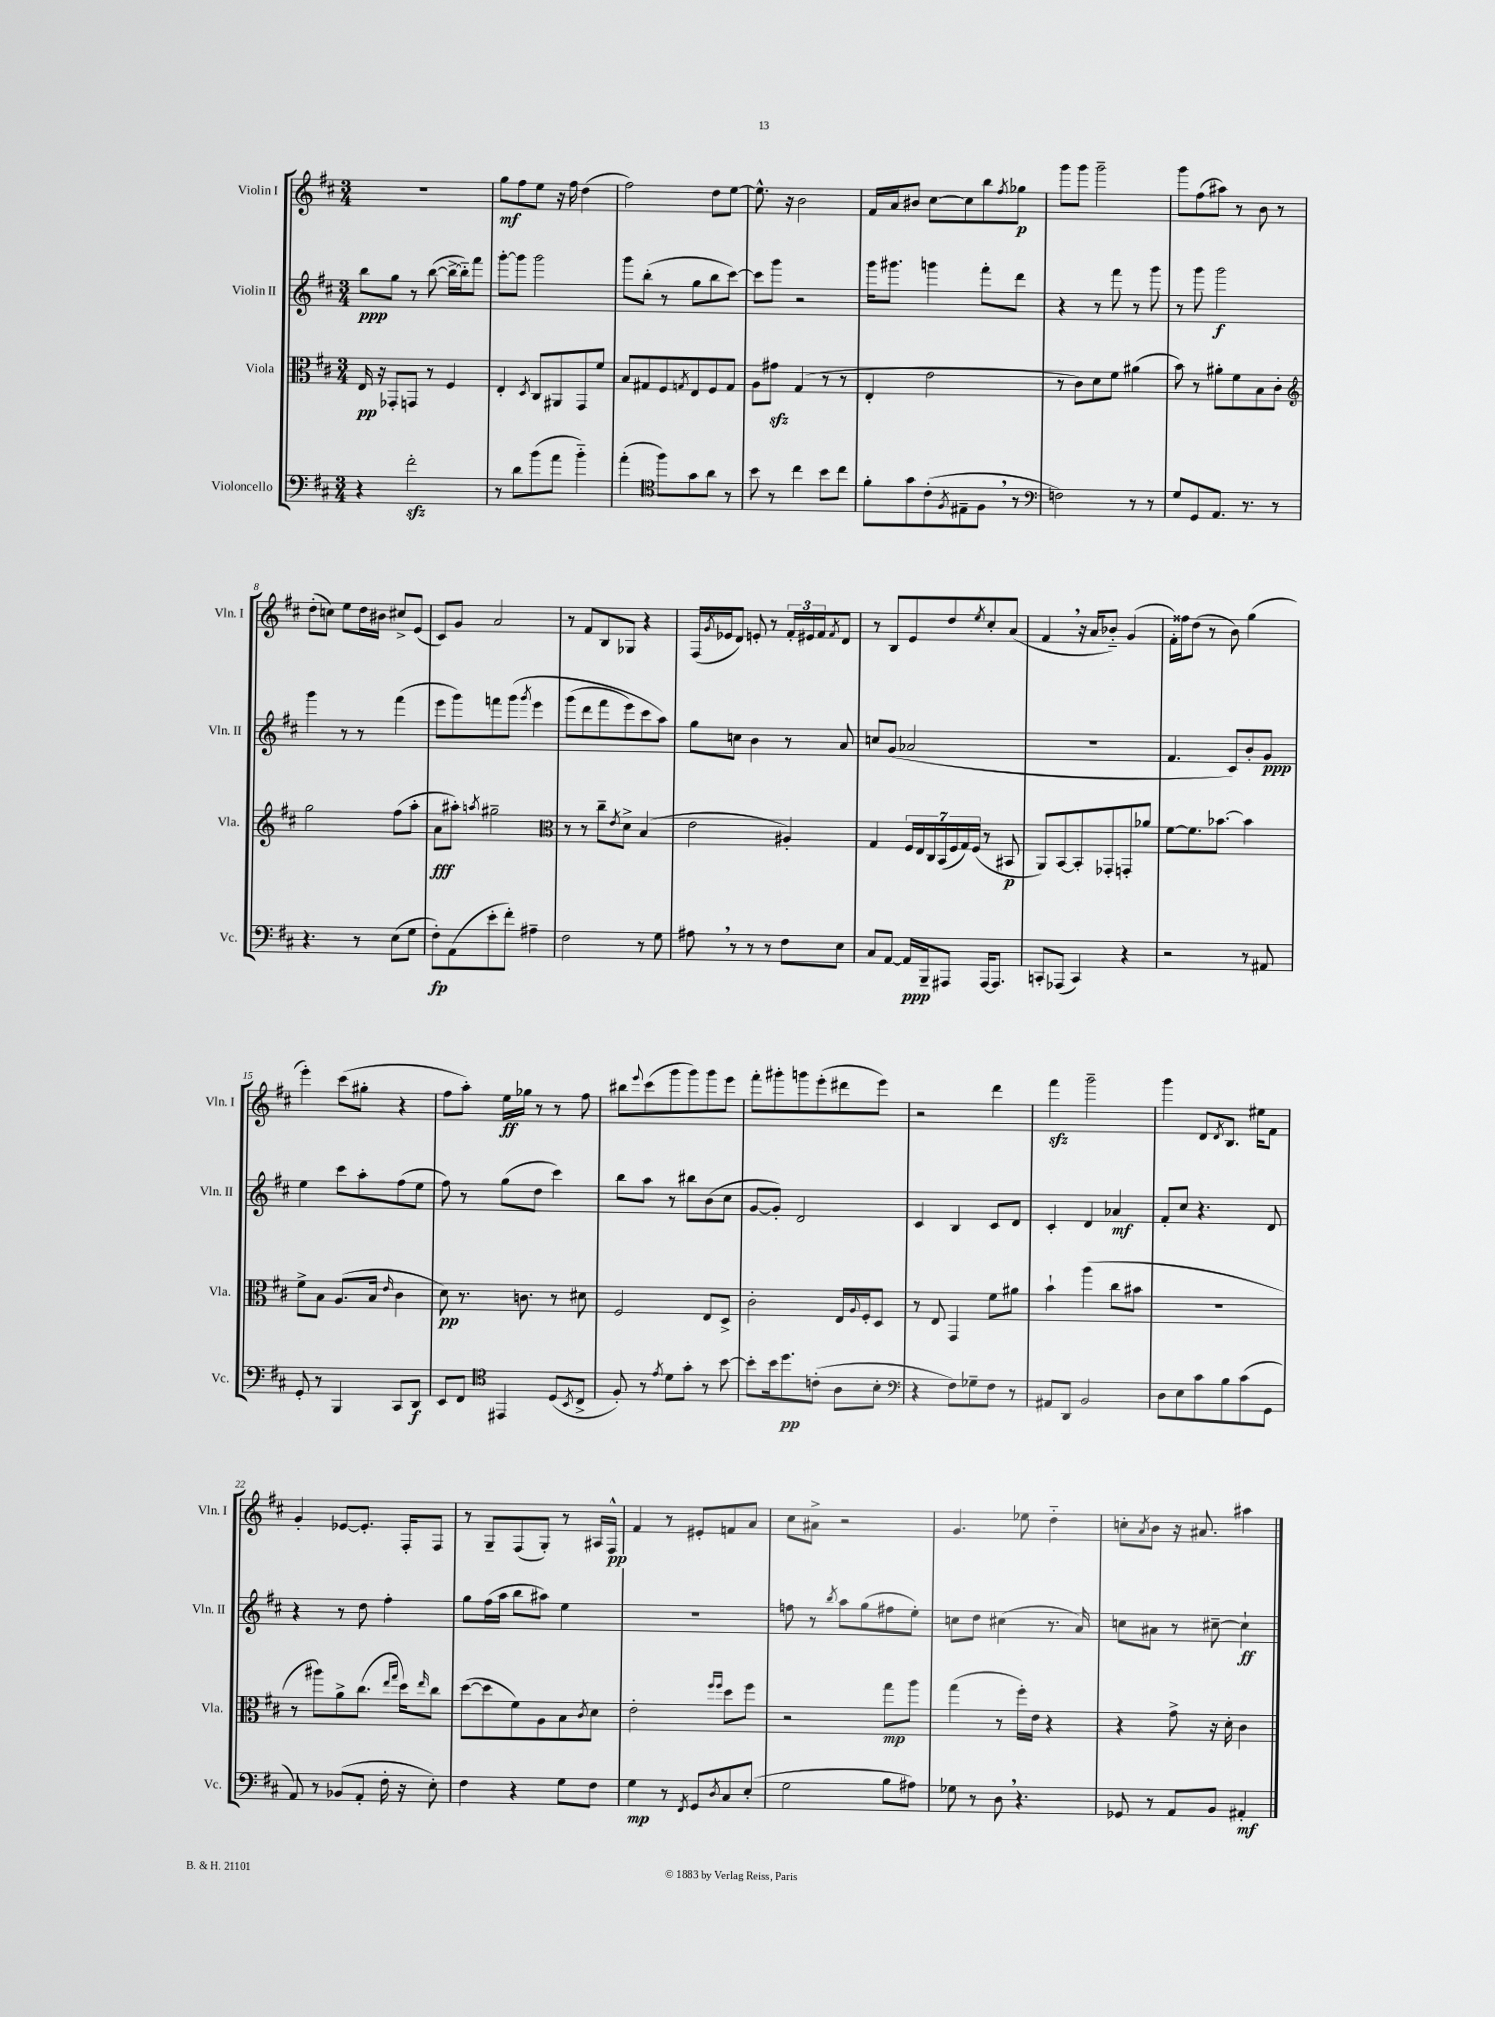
<<
\new StaffGroup <<
\new Staff = "s0" \with { instrumentName = "Violin I" shortInstrumentName = "Vln. I" } {
    \clef treble \key d \major \numericTimeSignature \time 3/4
    R2. |
    g''8\mf fis''8 e''8 r16 fis''16 d''4( |
    fis''2) d''8 e''8~ |
    e''8.-^ r16 b'2 |
    fis'16 a'16 bis'8 cis''8~ cis''8 b''8 \acciaccatura { fis''8 } ges''8\p |
    g'''8 g'''8 g'''2-- |
    g'''8 fis''8( ais''8) r8 b'8 r8 |
    d''8-.( c''8) e''8 d''16 bis'16 cis''8-> e'8( |
    cis'8) g'8 a'2 |
    r8 fis'8 b8 ges8 r4 |
    fis16( \acciaccatura { g'8 } ees'16 d'8) e'8-. r8 \tuplet 3/2 { fis'16-. eis'16 fis'16 } \acciaccatura { fis'8 } d'8 |
    r8 b8 e'8 d''8 \acciaccatura { e''8 } cis''8-. a'8( |
    fis'4 \breathe r16 a'16 bes'8-_) g'4( |
    fis'16-.) fisis''16 d''8( r8 b'8) g''4( |
    e'''4-.) cis'''8( gis''8-. r4 |
    fis''8 a''8-.) e''16\ff ges''16 r8 r8 fis''8 |
    bis''8 \appoggiatura { e'''8 } cis'''8( g'''8 g'''8) g'''8 e'''8 |
    fis'''8-. gis'''8-. g'''8 e'''8-.( dis'''8 e'''8) |
    r2 d'''4 |
    fis'''4\sfz g'''2-- |
    g'''4 d'8 \acciaccatura { d'8 } b8. eis''16 fis'8 |
    g'4-. ees'8~ ees'8.-. fis16-. fis8 |
    r8 g8-- fis8( g8-.) r8 ais16 fis16-^\pp |
    fis'4 r8 eis'8-. f'8 a'8 |
    cis''8 ais'8-> r2 |
    g'4. ees''8 d''4-_ |
    c''8-. \acciaccatura { a'8 } b'8 r16 ais'8. ais''4 \bar "|." |
}
\new Staff = "s1" \with { instrumentName = "Violin II" shortInstrumentName = "Vln. II" } {
    \clef treble \key d \major \numericTimeSignature \time 3/4
    b''8\ppp g''8 r8 b''8~( b''16~-> b''16-_) fis'''8 |
    g'''8~-. g'''8 g'''2 |
    g'''8 b''8-.( r8 g''8 b''8 cis'''8~) |
    cis'''8 g'''8 r2 |
    g'''16 gis'''8. g'''4 fis'''8-. d'''8 |
    r4 r8 fis'''8 r8 g'''8 |
    r8 g'''8 g'''2\f |
    g'''4 r8 r8 fis'''4( |
    e'''8 g'''8) f'''8 g'''8\( \acciaccatura { g'''8 } e'''4 |
    g'''8( d'''8 fis'''8 e'''8) cis'''8 a''8\) |
    g''8 c''8 b'4 r8 a'8 |
    c''8 g'8( aes'2 |
    R2. |
    fis'4. cis'8) b'8-. g'8\ppp |
    e''4 cis'''8 a''8-. fis''8( e''8 |
    fis''8) r8 g''8( d''8 cis'''4) |
    b''8 a''8 r8 bis''8 b'8( cis''8 |
    g'8~ g'8-.) d'2 |
    cis'4 b4 cis'8 d'8 |
    cis'4-. d'4 aes'4\mf |
    fis'8-. cis''8 r4. d'8 |
    r4 r8 d''8 fis''4-. |
    g''8 fis''16( a''16 b''8 ais''8) e''4 |
    R2. |
    f''8 r8 \acciaccatura { b''8 } a''8 g''8( fis''8 e''8-.) |
    c''8 d''8 cis''4( r8. a'16) |
    c''8 ais'8 r8 cis''8~-- cis''4-!\ff \bar "|." |
}
\new Staff = "s2" \with { instrumentName = "Viola" shortInstrumentName = "Vla." } {
    \clef alto \key d \major \numericTimeSignature \time 3/4
    e16\pp r16 ges,8-. g,8 r8 fis4 |
    e4-. \acciaccatura { d8 } cis8 ais,8 g,8 fis'8 |
    b8 gis8 fis8 \acciaccatura { g8 } e8 fis8 g8 |
    a8 gis'8\sfz g4( r8 r8 |
    e4-. e'2 |
    r8 cis'8) d'8 fis'8 ais'4( |
    b'8) r8 ais'8-. fis'8 b8 cis'8-. |
    \clef treble g''2 fis''8( a''8-. |
    a'8\fff ais''8-.) \acciaccatura { a''8 } gis''2-- |
    \clef alto r8 r8 cis''8-- \acciaccatura { e'8 } d'8-> b4( |
    e'2 ais4-.) |
    g4 \tuplet 7/4 { fis16 e16 cis16 b,16( fis16 g16) fis16( } r8 bis,8\p |
    a,8) b,8~ b,8-. ges,8-. g,8-. aes'8 |
    fis'8~ fis'8. bes'8.~ bes'4 |
    fis'8-> b8 a8.( b16 \grace { e'16 } cis'4 |
    d'8\pp) r8. c'8. r8 dis'8 |
    fis2 e8 d8-> |
    cis'2-. e16 \appoggiatura { a8 } fis16-. d8 |
    r8 e8 g,4 fis'8 ais'8 |
    b'4-! a''4( cis''8 bis'8 |
    R2. |
    r8 ais''8) a'8-> cis''8.( \grace { e''16 g''16 } d''16) \grace { e''16 } cis''8 |
    d''8~( d''8 fis'8) a8 b8 \acciaccatura { cis'8 } d'8 |
    e'2-. \grace { fis''16 fis''16 } d''8 fis''8 |
    r2 g''8\mp a''8 |
    g''4( r8 fis''16-.) e'16 r4 |
    r4 g'8-> r16 d'16-. cis'4 \bar "|." |
}
\new Staff = "s3" \with { instrumentName = "Violoncello" shortInstrumentName = "Vc." } {
    \clef bass \key d \major \numericTimeSignature \time 3/4
    r4 fis'2-.\sfz |
    r8 d'8 b'8( a'8 b'4-_) |
    a'4-.( \clef tenor fis''8) g'8 a'8 r8 |
    b'8 r8 cis''4 b'8 cis''8 |
    fis'8-. g'8 cis'8-.( \acciaccatura { fis8 } eis8-- fis8 \breathe r8 |
    \clef bass f2) r8 r8 |
    g8 g,8 a,8. r8. r8 |
    r4. r8 e8( g8 |
    fis8-.\fp) a,8( e'8-. fis'8-.) ais4-- |
    fis2 r8 g8 |
    ais8 \breathe r8 r8 r8 fis8 e8 |
    cis8 a,8~ a,16\ppp b,,16-- ais,,8 ais,,16~ ais,,8. |
    c,8-. aes,,8( c,4) r4 |
    r2 r8 ais,8 |
    g,8-. r8 b,,4 cis,8 d,8\f |
    e,8 fis,8 \clef tenor eis,4 d8( \acciaccatura { b,8 } cis8-> |
    fis8-.) r8 \acciaccatura { e'8 } d'8 g'8-. r8 b'8~ |
    b'8-. b'16 d''8.\pp c'8-.( a8 b8-. |
    \clef bass r4 fis8) ges8-- fis8 r8 |
    ais,8 d,8 b,2 |
    d8 e8 cis'8 b8 cis'8( g,8 |
    a,8) r8 bes,8( a,8-. fis16-. r16 e8-.) |
    fis4 r4 g8 fis8 |
    g4\mp r8 \acciaccatura { fis,8 } g,8 \acciaccatura { d8 } cis8 e8-.( |
    g2 b8 ais8) |
    ges8 r8 d8 \breathe r4. |
    ges,8 r8 a,8 b,8 ais,4-.\mf \bar "|." |
}
>>
>>
